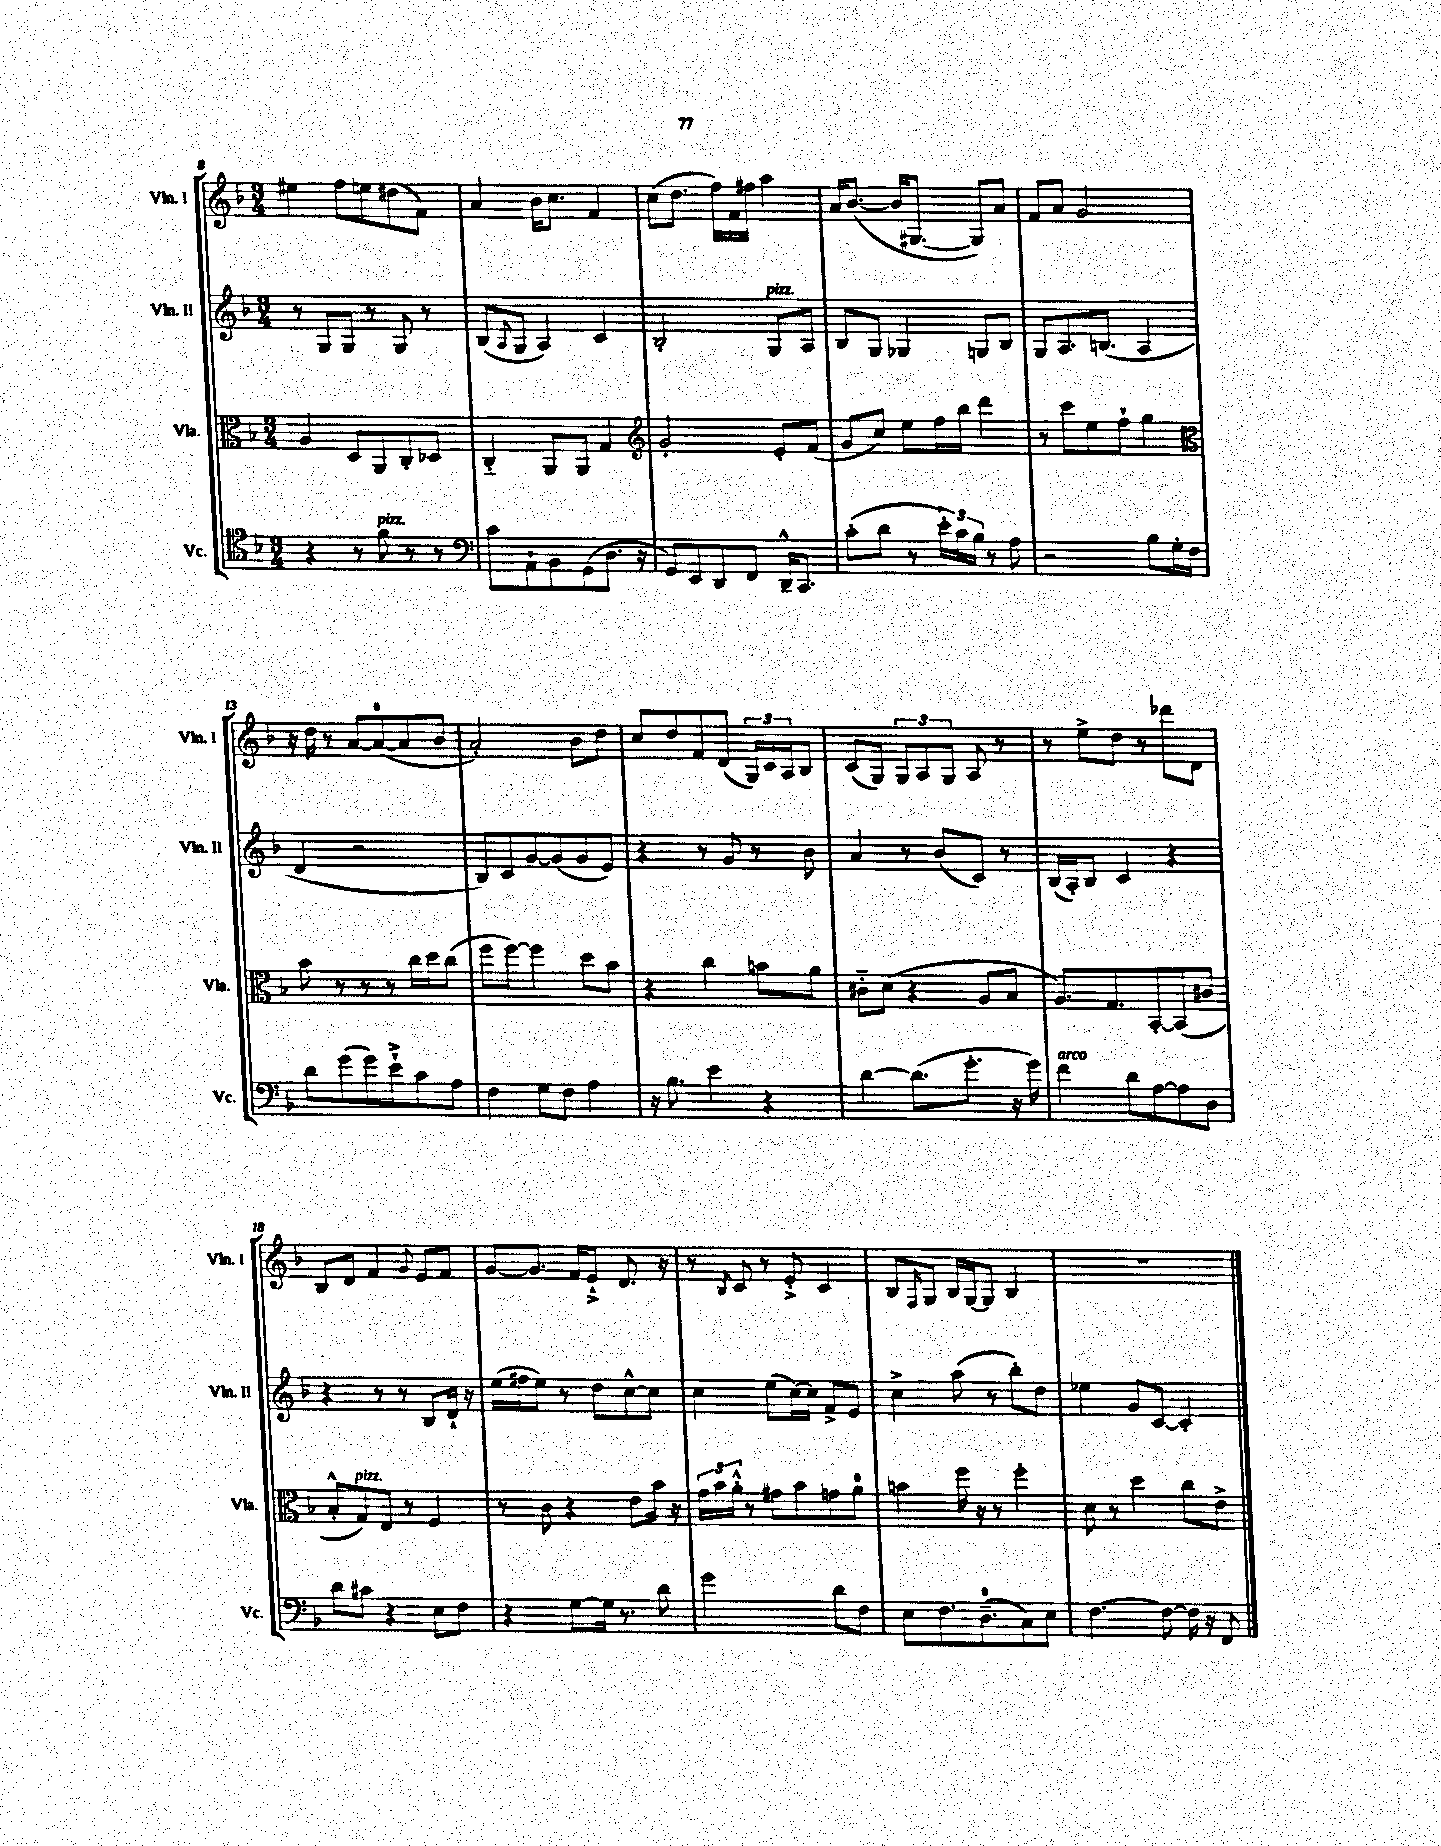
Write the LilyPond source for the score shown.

<<
\new StaffGroup <<
\new Staff = "s0" \with { instrumentName = "Vln. I" shortInstrumentName = "Vln. I" } {
    \clef treble \key f \major \numericTimeSignature \time 3/4
    eis''4 f''8 e''8 dis''8( f'8) |
    a'4 bes'16 c''8. f'4 |
    c''8( d''8. f''16) f'16 fis''16 a''4 |
    a'16 bes'8.~( bes'16 gis8.~ gis8) a'8 |
    f'8 a'8 g'2 |
    r16 d''16 r8 a'8~ a'8-0~( a'8 bes'8 |
    a'2-.) bes'8 d''8 |
    c''8 d''8 f'8 d'8( \tuplet 3/2 { g16) c'16 a16 } bes8 |
    c'8( g8) \tuplet 3/2 { g8 a8 g8 } a8 r8 |
    r8 e''8-> d''8 r8 des'''8 d'8 |
    bes8 d'8 f'4 \appoggiatura { g'8 } e'8 f'8 |
    g'8~ g'8. f'16 e'8-!-> d'8. r16 |
    r8 \acciaccatura { bes8 } c'8 r8 e'8-.-> c'4 |
    bes8 \grace { f16 } g8 bes16 g16~ g8 bes4 |
    R2. \bar "|." |
}
\new Staff = "s1" \with { instrumentName = "Vln. II" shortInstrumentName = "Vln. II" } {
    \clef treble \key f \major \numericTimeSignature \time 3/4
    r8 g8 g8 r8 g8 r8 |
    bes8( \appoggiatura { a8 } g8 a4) c'4 |
    bes2-. g8^\markup { \italic "pizz." } a8 |
    bes8 g8 ges4 g8 bes8 |
    g8 a8. b8.( a4 |
    d'4 r2 |
    bes8) c'8 g'8~ g'8( g'8 e'8) |
    r4 r8 g'8 r8 bes'8 |
    a'4 r8 bes'8( c'8) r8 |
    bes16( a16-.) bes8 c'4 r4 |
    r4 r8 r8 bes8 d'16-! r16 |
    e''16( fis''16 e''8) r8 d''8 c''8~-^ c''8 |
    c''4 e''8( c''16~) c''16 f'8-> e'8 |
    c''4-> a''8( r8 bes''8-.) d''8 |
    ees''4 g'8 c'8~ c'4-. \bar "|." |
}
\new Staff = "s2" \with { instrumentName = "Vla." shortInstrumentName = "Vla." } {
    \clef alto \key f \major \numericTimeSignature \time 3/4
    a4 d8 a,8 c8-. des8 |
    c4-_ a,8 a,8 g4 |
    \clef treble g'2-. e'8-. f'8( |
    g'8 c''8) e''8 f''16 bes''16 d'''4 |
    r8 c'''8 e''8 f''8-! g''4 |
    \clef alto bes'8 r8 r8 r8 c''16 d''16 c''8( |
    f''8 f''8~) f''4 d''8 bes'8 |
    r4 c''4 b'8 a'8 |
    cis'8-_ d'8( r4 a8 bes8 |
    a8.) g8. bes,8~-. bes,8( cis'8 |
    bes8-.-^ g8^\markup { \italic "pizz." }) e8 r8 f4 |
    r8 c'8 r4 e'8 bes'16 r16 |
    \tuplet 3/2 { g'16 bes'16 a'16-.-^ } r8 gis'8 bes'8 g'8 a'8-0 |
    b'4 f''16 r16 r8 f''4-. |
    d'8 r8 d''4 c''8 e'8-> \bar "|." |
}
\new Staff = "s3" \with { instrumentName = "Vc." shortInstrumentName = "Vc." } {
    \clef tenor \key f \major \numericTimeSignature \time 3/4
    r4 r8 f'8^\markup { \italic "pizz." } r8 r8 |
    \clef bass c'8 a,8-! bes,8 g,8( d8. r16 |
    g,8) e,8 d,8 f,8 d,16---^ c,8. |
    c'8-.( d'8 r8 \tuplet 3/2 { e'16-.) c'16 bes16 } r8 a8 |
    r2 bes8 g16-. f16 |
    d'8 g'8( g'8) e'8-!-> c'8 a8 |
    f4 g8 f8 a4 |
    r16 bes8. e'4 r4 |
    d'4~ d'8.( g'8.-. r16 g'16) |
    f'4^\markup { \italic "arco" } d'8 a8~ a8 d8 |
    d'8 cis'8 r4 e8 f8 |
    r4 g8~ g16 r8. d'8 |
    g'2 d'8 f8 |
    e8 f8. d8.-0--( c8) e8 |
    f4.~ f8~ f16 r16 f,8 \bar "|." |
}
>>
>>
\layout { \context { \Score currentBarNumber = #8 } }
